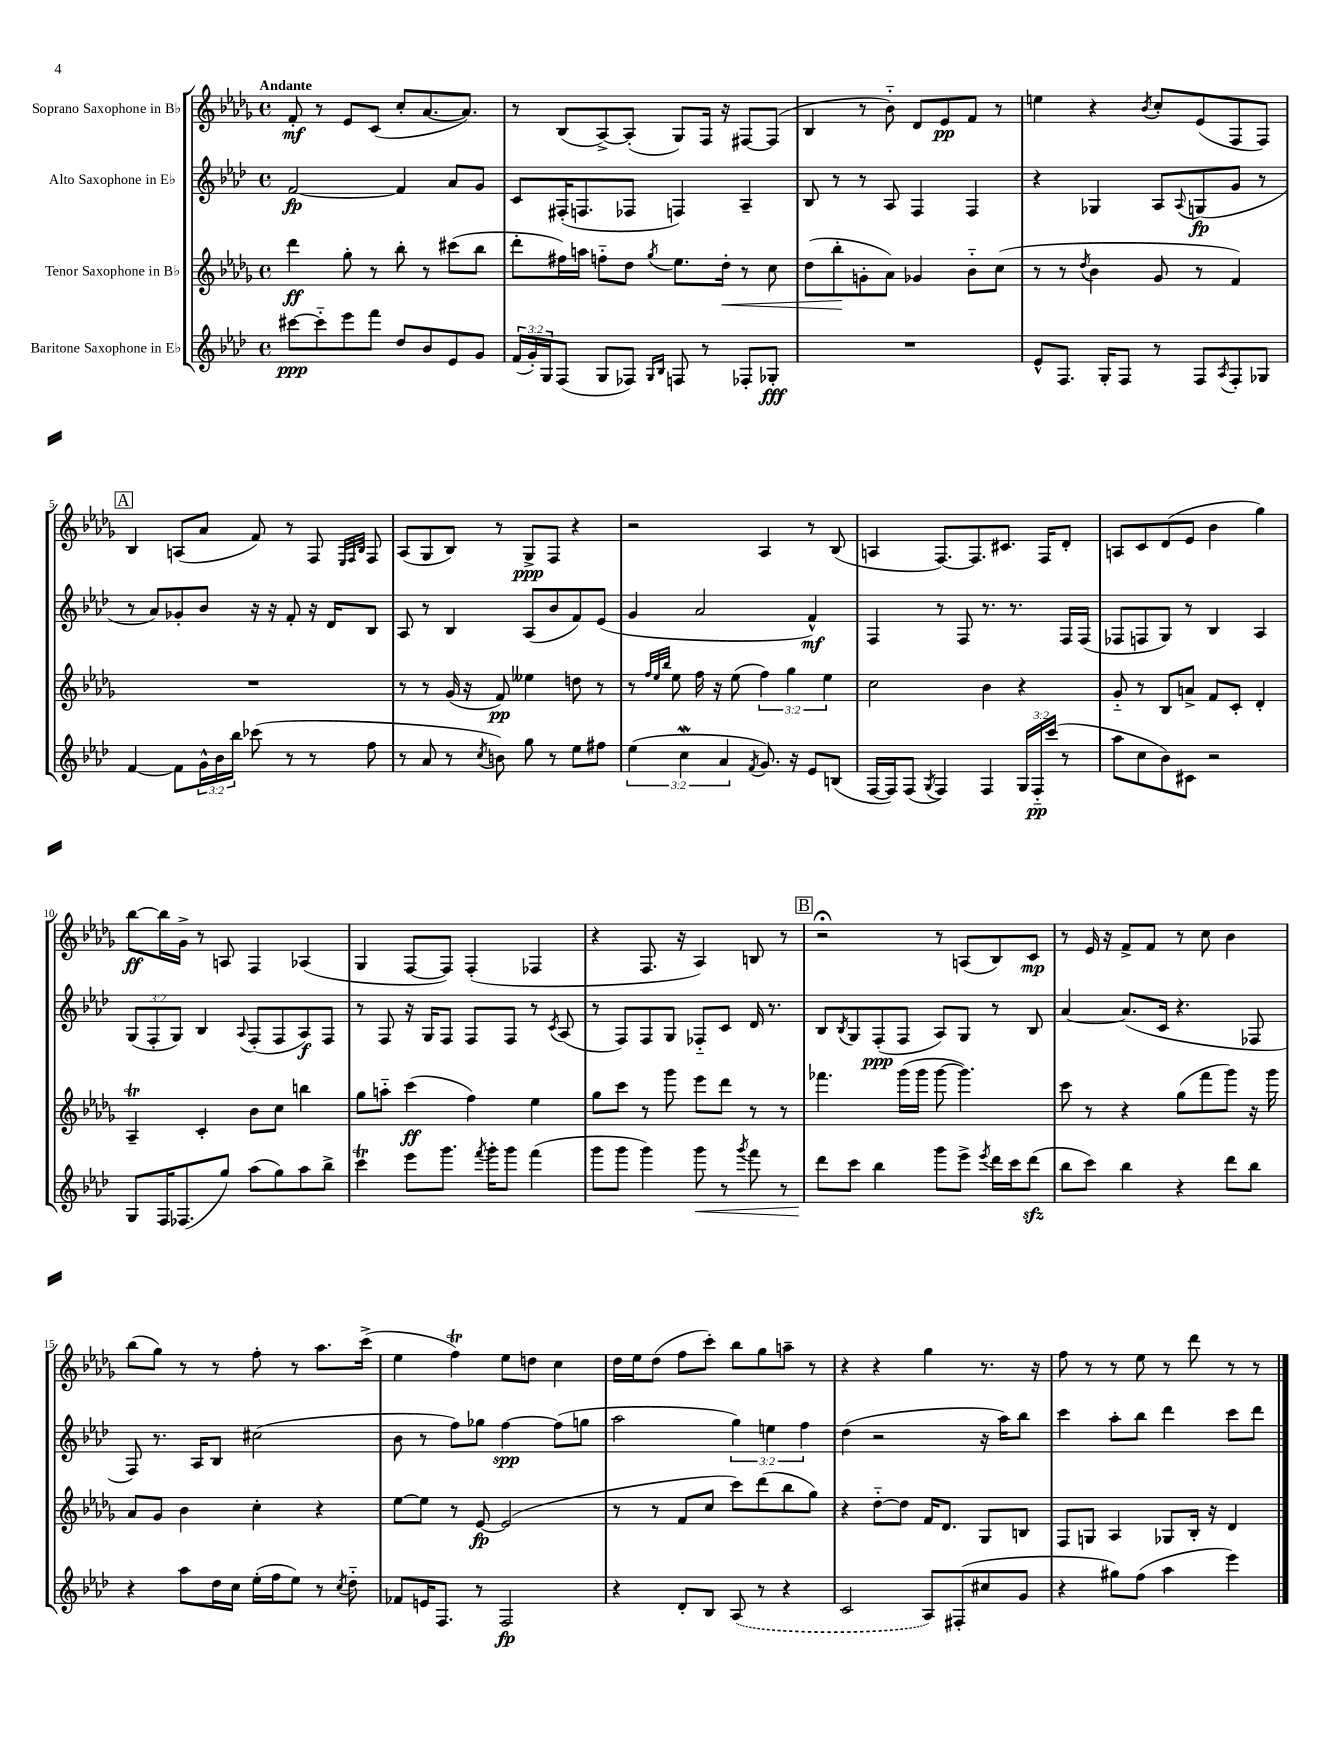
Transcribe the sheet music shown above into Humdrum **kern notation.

**kern	**kern	**kern	**kern
*staff4	*staff3	*staff2	*staff1
*clefG2	*clefG2	*clefG2	*clefG2
*k[b-e-a-d-]	*k[b-e-a-d-g-]	*k[b-e-a-d-]	*k[b-e-a-d-g-]
*M4/4	*M4/4	*M4/4	*M4/4
*met(c)	*met(c)	*met(c)	*met(c)
[8ccc#	4ddd-	[2f	8f'
8ccc#'~]	.	.	8r
8eee-	8gg-'	.	8e-
8fff	8r	.	(8c
8dd-	8bb-'	4f]	8cc'
8b-	8r	.	[8.a-
8e-	(8ccc#	8a-	.
.	.	.	8.a-])
8g	8bb-	8g	.
=	=	=	=
(24f	8ddd-'	8c	8r
24g')	.	.	.
24G	.	.	.
(8F	16ff#)	(16F#'	(8B-
.	16aa	8.F	.
8G	8ff'~	.	[8A-^)
8F-)	8dd-	8F-	(8A-']
16qqG	.	.	.
16qqB-	8qgg-	.	.
8F	8.ee-	4F)	8G-)
8r	.	.	16F
.	16dd-'	.	16r
8F-'	8r	4A-~	[8F#
8G-'	8cc	.	(8F#]
=	=	=	=
1r	(8dd-	8B-	4B-
.	8bb-'	8r	.
.	8g'	8r	8r
.	8a-)	8A-	8b-'~)
.	4g-	4F	8d-
.	.	.	8e-
.	8b-'~	4F	8f
.	(8cc	.	8r
=	=	=	=
8e-^^	8r	4r	4ee
8.F	8r	.	.
.	8qdd-	.	.
.	4b-	4G-	4r
16G'	.	.	.
8F	.	.	.
.	.	.	8qb-
8r	8g-	8A-	8cc'
.	.	8qqA-	.
8F	8r	(8G	(8e-
8qA-	.	.	.
8F'	4f)	8g	8F
8G-	.	8r	8F)
=	=	=	=
[4f	1r	8r	4B-
.	.	8a-)	.
8f]	.	8g-'	(8A
24g^^	.	8b-	8a-
24b-	.	.	.
24bb-	.	.	.
(8ccc-	.	16r	8f)
.	.	16r	.
8r	.	8f'	8r
8r	.	16r	8F
.	.	16d-	.
.	.	.	32qqE-
.	.	.	32qqF
.	.	.	32qqB-
8ff	.	8B-	8F
=	=	=	=
8r	8r	8A-	(8A-
8a-	8r	8r	8G-
8r	(16g-	4B-	8B-)
.	16r	.	.
8qcc	.	.	.
8b)	8f)	.	8r
8gg	4ee--	(8A-	8G-^
8r	.	8b-	8F
8ee-	8dd	8f)	4r
8ff#	8r	(8e-	.
=	=	=	=
(6ee-	8r	4g	2r
.	32qqff	.	.
.	32qqee-	.	.
.	32qqbb-	.	.
.	8ee-	.	.
6cc	.	.	.
.	16ff	2a-	.
.	16r	.	.
6a-	.	.	.
.	(8ee-	.	.
8qf	.	.	.
8.g)	6ff)	.	4A-
.	6gg-	.	.
16r	.	.	.
8e-	.	4f^^)	8r
.	6ee-	.	.
(8B	.	.	(8B-
=	=	=	=
[16F	2cc	4F	4A
16F])	.	.	.
(8F	.	.	.
8qG	.	.	.
4F)	.	8r	[8.F)
.	.	8F	.
.	.	.	8.F]
4F	4b-	8.r	.
.	.	.	8.c#
.	.	8.r	.
24G	4r	.	.
24F'~	.	.	.
.	.	.	16F
(24ccc	.	.	.
8r	.	16F	8d-'
.	.	(16F	.
=	=	=	=
8aa-	8g-'~	8F-	8A
8cc	8r	8F	8c
8b-)	8B-	8G)	(8d-
8c#	8a^	8r	8e-
2r	8f	4B-	4b-
.	8c'	.	.
.	4d-'	4A-	4gg-)
=	=	=	=
8G	4A-~	(12G	[8bb-
.	.	12F'	.
16F	.	.	16bb-]
.	.	12G)	.
(8.F-	.	.	16g-^
.	4c'	4B-	8r
8gg)	.	.	8A
.	.	8qqA-	.
(8aa-	8b-	(8F'	4F
8gg)	8cc	8F	.
8aa-	4bb	8A-)	(4A-
8bb-^	.	8F	.
=	=	=	=
4ccc	8gg-	8r	4G-
.	8aa'~	8F	.
8eee-	(4ccc	16r	[8F
.	.	16G	.
8.ggg	.	8F	8F])
.	4ff)	8F	(4F'
8qfff	.	.	.
16ggg'	.	.	.
8ggg	.	8F	.
(4fff	4ee-	8r	4F-
.	.	8qc	.
.	.	(8A-	.
=	=	=	=
8ggg	8gg-	8r	4r
8ggg	8ccc	8F)	.
4ggg)	8r	8F	8.F
.	8ggg-	8G	.
.	.	.	16r
8ggg	8eee-	8F-'~	4A-)
8r	8ddd-	8c	.
8qggg	.	.	.
8fff	8r	16d-	8B
.	.	8.r	.
8r	8r	.	8r
=	=	=	=
8ddd-	4.fff-	8B-	2r;
.	.	8qB-	.
8ccc	.	8G	.
4bb-	.	(8F'	.
.	(16ggg-	8F	.
.	16ggg-	.	.
8ggg	[8ggg-	8A-)	8r
8eee-^	4.ggg-])	8G	(8A
8qeee-	.	.	.
16ddd-	.	8r	8B-)
16ccc	.	.	.
(8ddd-	.	8B-	8c
=	=	=	=
8bb-	8ccc	[4a-	8r
8ccc)	8r	.	16e-
.	.	.	16r
4bb-	4r	(8.a-]	8f^
.	.	.	8f
.	.	16c	.
4r	(8gg-	4.r	8r
.	8fff	.	8cc
8ddd-	8ggg-)	.	4b-
8bb-	16r	8F-	.
.	16ggg-	.	.
=	=	=	=
4r	8a-	8F)	(8bb-
.	8g-	8.r	8gg-)
8aa-	4b-	.	8r
.	.	16A-	.
16dd-	.	8B-	8r
16cc	.	.	.
(16ee-'	4cc'	(2cc#	8ff'
16ff	.	.	.
8ee-)	.	.	8r
8r	4r	.	8.aa-
8qcc	.	.	.
8dd-'~	.	.	.
.	.	.	(16ccc^
=	=	=	=
8f-	[8ee-	8b-	4ee-
16e	8ee-]	8r	.
8.F	.	.	.
.	8r	8ff)	4ff)
8r	[8e-	8gg-	.
2F	(2e-]	[4ff	8ee-
.	.	.	8dd
.	.	(8ff]	4cc
.	.	8gg	.
=	=	=	=
4r	8r	2aa-	16dd-
.	.	.	16ee-
.	8r	.	(8dd-
8d-'	8f	.	8ff
8B-	8cc	.	8ccc')
(8A-	8ccc)	6gg)	8bb-
8r	(8ddd-	.	8gg-
.	.	6ee	.
4r	8bb-	.	8aa~
.	.	6ff	.
.	8gg-)	.	8r
=	=	=	=
2c	4r	(4dd-	4r
.	[8dd-'~	2r	4r
.	8dd-]	.	.
8A-)	16f	.	4gg-
.	8.d-	.	.
(8F#'	.	.	.
8cc#	8G-	16r	8.r
.	.	16aa-)	.
8g	8B	8bb-	.
.	.	.	16r
=	=	=	=
4r	8F	4ccc	8ff
.	8G	.	8r
8gg#)	4A-	8aa-'	8r
(8ff	.	8bb-	8ee-
4aa-	8G-	4ddd-	8r
.	16B-'	.	8ddd-
.	16r	.	.
4eee-)	4d-	8ccc	8r
.	.	8ddd-	8r
==	==	==	==
*-	*-	*-	*-
